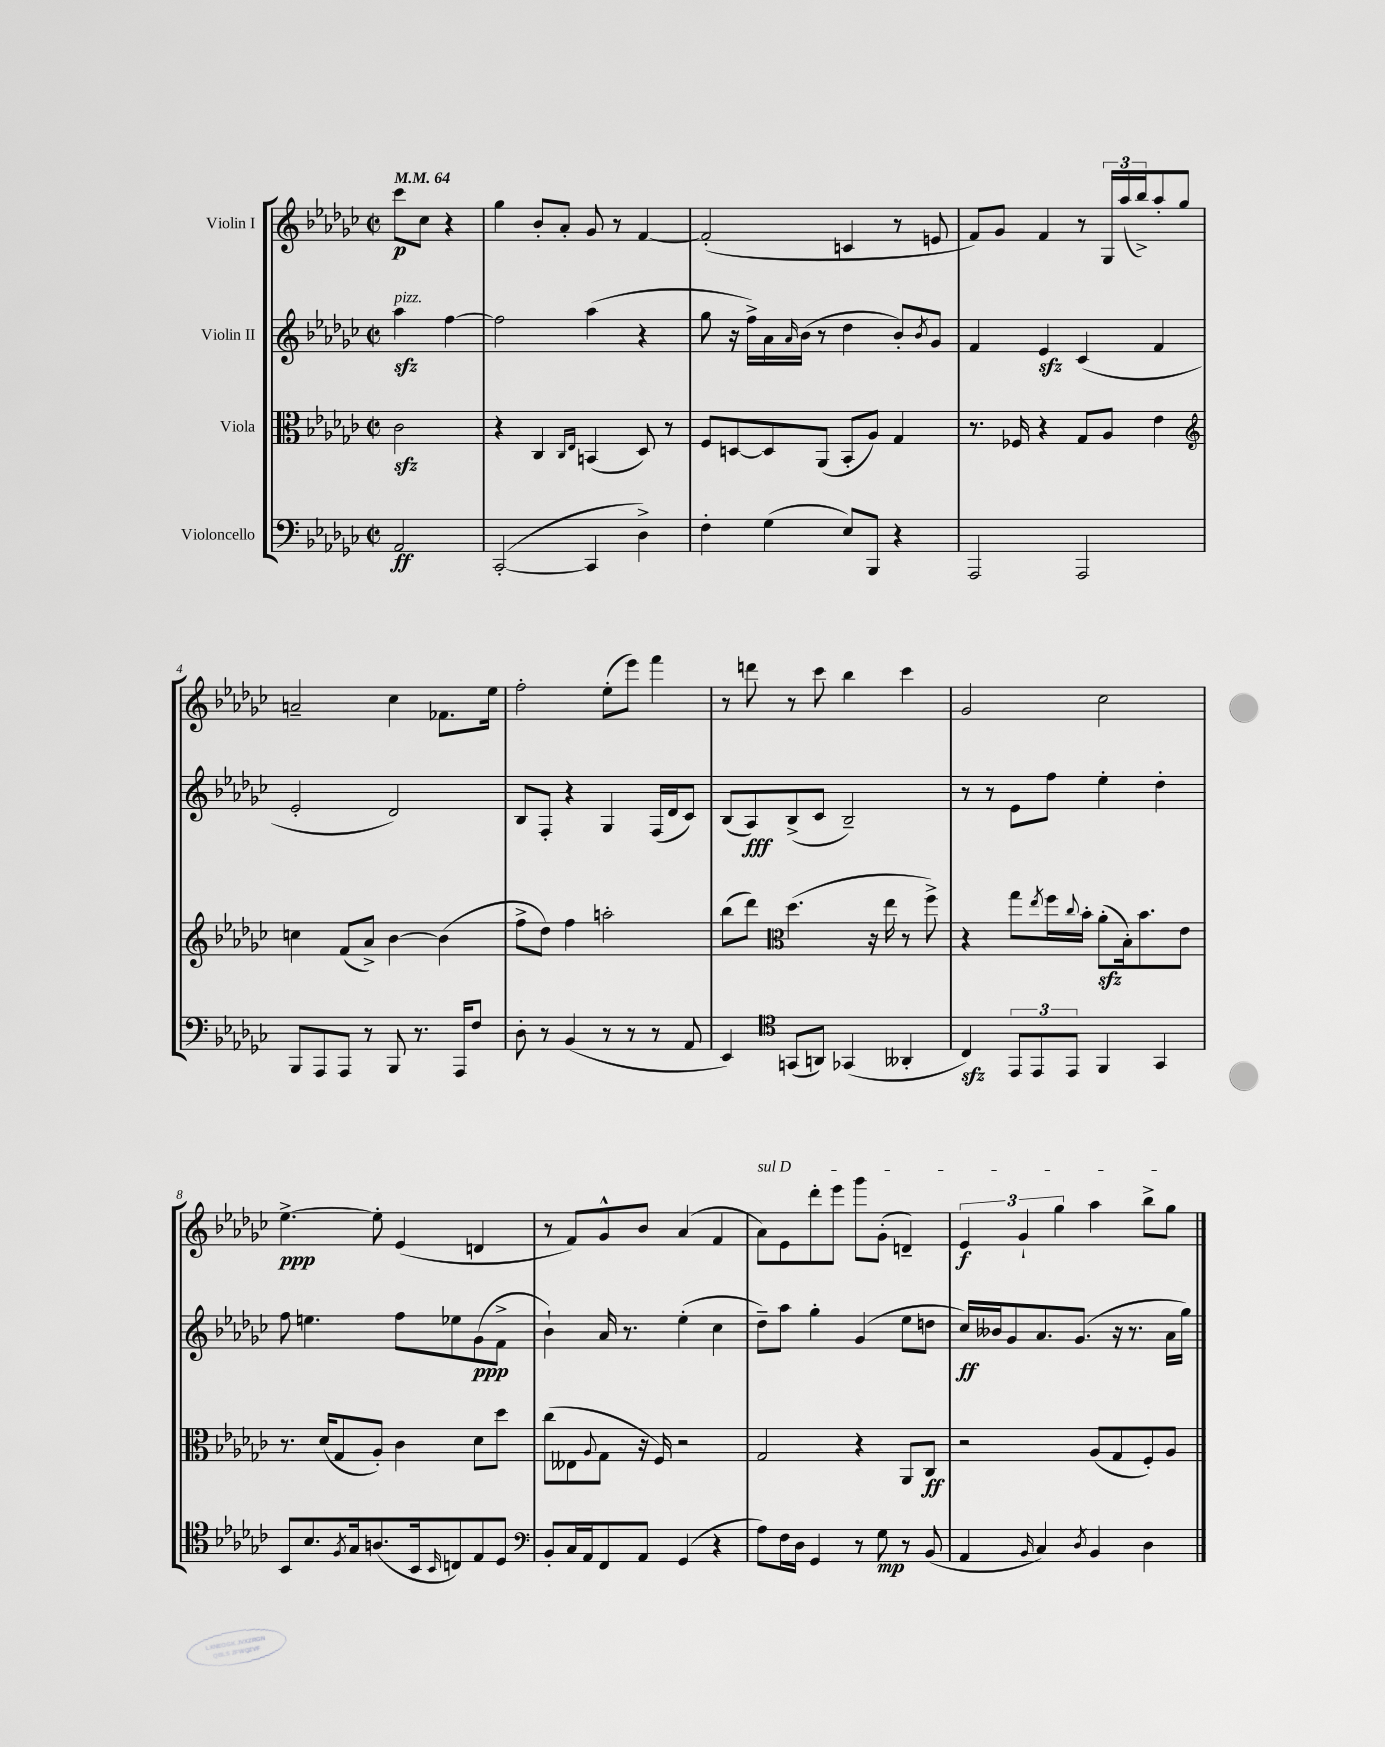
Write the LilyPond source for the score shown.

<<
\new StaffGroup <<
\new Staff = "s0" \with { instrumentName = "Violin I" } {
    \clef treble \key ges \major \defaultTimeSignature \time 2/2 \partial 2 \tempo 4 = 64
    ces'''8\p ces''8 r4 |
    ges''4 bes'8-. aes'8-. ges'8 r8 f'4~ |
    f'2-.( c'4 r8 e'8 |
    f'8) ges'8 f'4 r8 \tuplet 3/2 { ges16 aes''16( bes''16->) } aes''8-. ges''8 |
    a'2-- ces''4 fes'8. ees''16 |
    f''2-. ees''8-.( ees'''8) f'''4 |
    r8 d'''8 r8 ces'''8 bes''4 ces'''4 |
    ges'2 ces''2 |
    ees''4.~->\ppp ees''8-. ees'4( d'4 |
    r8 f'8) ges'8-^ bes'8 aes'4( f'4 |
    \once \override TextSpanner.bound-details.left.text = \markup { \italic "sul D" } aes'8\startTextSpan) ees'8 des'''8-. ees'''8 ges'''8 ges'8-.( d'4--) |
    \tuplet 3/2 { ees'4\f ges'4-! ges''4 } aes''4 bes''8-> ges''8\stopTextSpan \bar "|." |
}
\new Staff = "s1" \with { instrumentName = "Violin II" } {
    \clef treble \key ges \major \defaultTimeSignature \time 2/2 \partial 2
    aes''4\sfz^\markup { \italic "pizz." } f''4~ |
    f''2 aes''4( r4 |
    ges''8 r16 f''16->) aes'16 \grace { aes'16 } bes'16( r8 des''4 bes'8-.) \acciaccatura { bes'8 } ges'8 |
    f'4 ees'4\sfz ces'4( f'4 |
    ees'2-. des'2) |
    bes8 f8-. r4 ges4 f16( des'16 ces'8) |
    bes8( aes8\fff) bes8->( ces'8 bes2--) |
    r8 r8 ees'8 f''8 ees''4-. des''4-. |
    f''8 e''4. f''8 ees''8 ges'8\ppp( f'8-> |
    bes'4-!) aes'16 r8. ees''4-.( ces''4 |
    des''8--) aes''8 ges''4-. ges'4( ees''8 d''8 |
    ces''16\ff) beses'16 ges'8 aes'8. ges'8.( r16 r8. aes'16 ges''16) \bar "|." |
}
\new Staff = "s2" \with { instrumentName = "Viola" } {
    \clef alto \key ges \major \defaultTimeSignature \time 2/2 \partial 2
    ces'2\sfz |
    r4 ces4 \grace { ces16 ees16 } b,4( des8) r8 |
    f8 d8~ d8 aes,8( bes,8-. aes8) ges4 |
    r8. fes16 r4 ges8 aes8 ees'4 |
    \clef treble c''4 f'8( aes'8->) bes'4~ bes'4( |
    f''8-> des''8) f''4 a''2-. |
    bes''8( des'''8) \clef alto des''4.( r16 ees''16 r8 f''8->) |
    r4 ges''8 \acciaccatura { ees''8 } f''16 \appoggiatura { ces''8 } bes'16-. aes'8-.\sfz( bes16-.) bes'8. ees'8 |
    r8. des'16( ges8 aes8-.) ces'4 des'8 des''8 |
    ces''8( eeses8 \appoggiatura { aes8 } ges8 r16 f16) r2 |
    ges2 r4 aes,8 ces8\ff |
    r2 aes8( ges8 f8-.) aes8 \bar "|." |
}
\new Staff = "s3" \with { instrumentName = "Violoncello" } {
    \clef bass \key ges \major \defaultTimeSignature \time 2/2 \partial 2
    aes,2\ff |
    ces,2~-.( ces,4 des4->) |
    f4-. ges4( ees8) bes,,8 r4 |
    aes,,2 aes,,2 |
    bes,,8 aes,,8 aes,,8 r8 bes,,8 r8. aes,,16 f8 |
    des8-. r8 bes,4( r8 r8 r8 aes,8 |
    ees,4) \clef tenor g,8( a,8) ges,4( aeses,4-. |
    ces4\sfz) \tuplet 3/2 { ees,8 ees,8 ees,8 } f,4 ges,4 |
    bes,8 bes8. \acciaccatura { f8 } ges16 a8.( bes,16 \grace { bes,16 } c8) ees8 des8 |
    \clef bass bes,8-. ces16 aes,16 f,8 aes,8 ges,4( r4 |
    aes8) f16 des16 ges,4 r8 ges8\mp r8 bes,8( |
    aes,4 \grace { bes,16 } ces4) \acciaccatura { des8 } bes,4 des4 \bar "|." |
}
>>
>>
